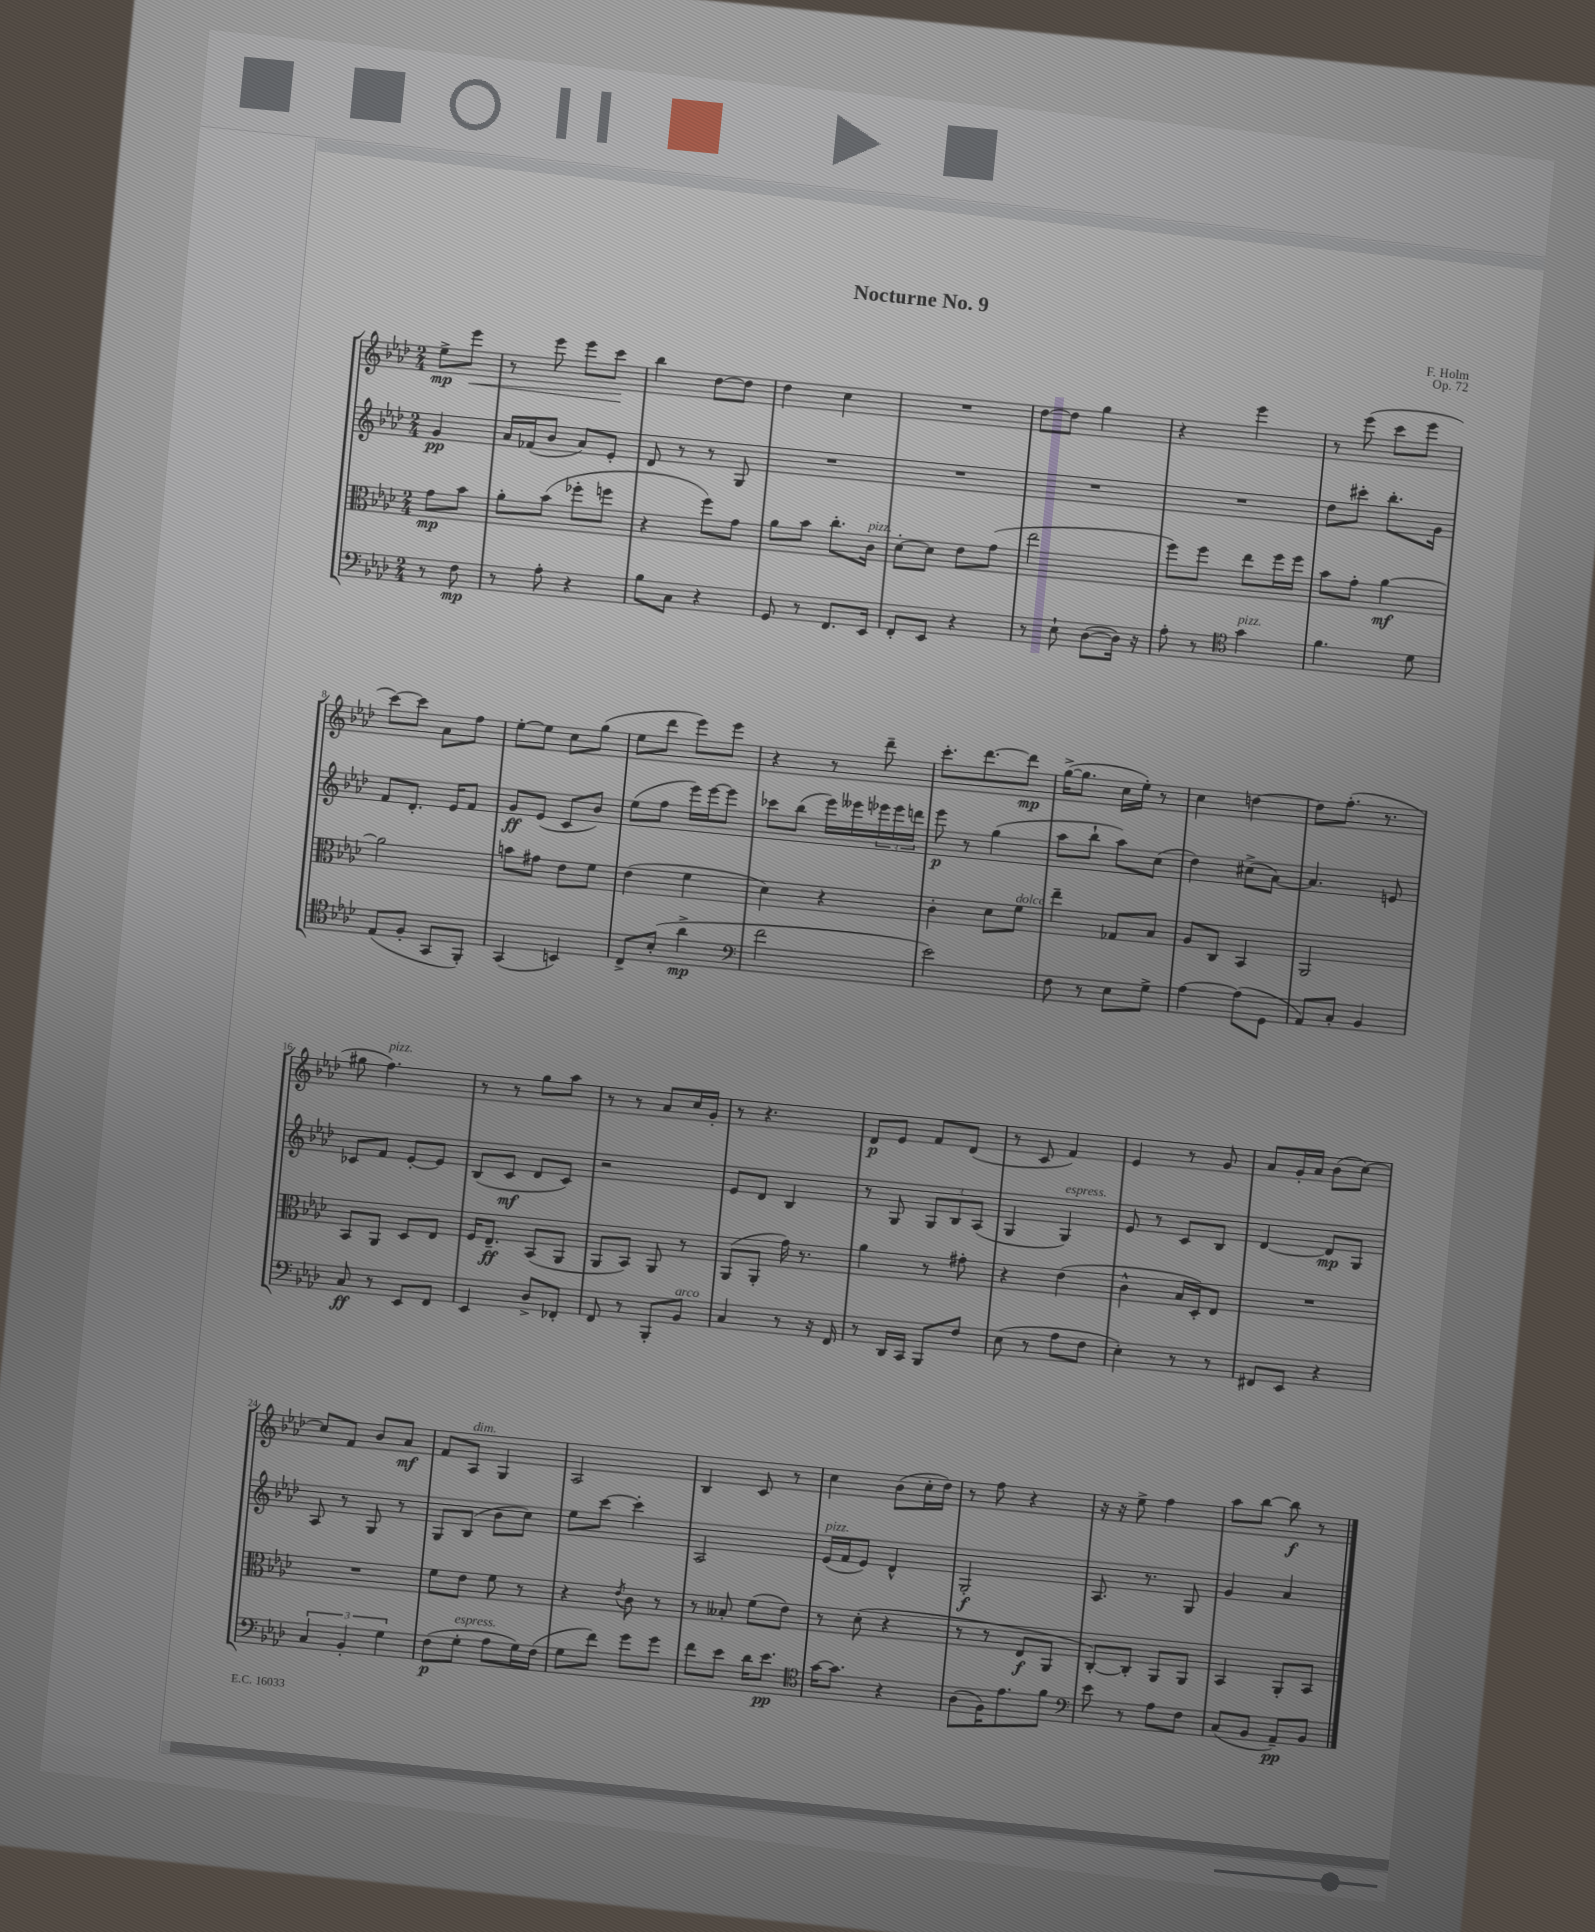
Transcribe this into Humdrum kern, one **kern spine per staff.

**kern	**dynam	**kern	**dynam	**kern	**dynam	**kern	**dynam
*part4	*part4	*part3	*part3	*part2	*part2	*part1	*part1
*staff4	*staff4	*staff3	*staff3	*staff2	*staff2	*staff1	*staff1
*clefF4	*	*clefC3	*	*clefG2	*	*clefG2	*
*k[b-e-a-d-]	*	*k[b-e-a-d-]	*	*k[b-e-a-d-]	*	*k[b-e-a-d-]	*
*M2/4	*	*M2/4	*	*M2/4	*	*M2/4	*
=	=	=	=	=	=	=	=
8r	.	8g\L	mp	4g/	pp	8ee-^\L	mp
!	!	!	!	!	!	!	!LO:HP:b
8F\	mp	8b-\J	.	.	.	8eee-\J	<
=1	=1	=1	=1	=1	=1	=1	=1
8r	.	8a-'\L	.	16a-/LL	.	8r	.
.	.	.	.	(16f-X/J	.	.	.
8A-'\	.	(8b-\J	.	8b-/J	.	8eee-\	.
4r	.	8ff-X'\L	.	8a-/L)	.	8eee-\L	.
.	.	8ffn\J	.	8e-'/J	.	8ccc\J	.
.	.	.	.	.	.	.	[
=2	=2	=2	=2	=2	=2	=2	=2
8B-\L	.	4r	.	8d-/	.	4bb-\	.
8C\J	.	.	.	8r	.	.	.
4r	.	8ff\L)	.	8r	.	[8dd-\L	.
.	.	8g\J	.	8G/	.	8dd-\J]	.
=3	=3	=3	=3	=3	=3	=3	=3
8GG/	.	8a-\L	.	2r	.	4dd-\	.
8r	.	8b-\J	.	.	.	.	.
8.FF/L	.	8.cc'\L	.	.	.	4cc\	.
!	!	!LO:TX:a:i:t=pizz.	!	!	!	!	!
16EE-/Jk	.	16c\Jk	.	.	.	.	.
=4	=4	=4	=4	=4	=4	=4	=4
8FF'/L	.	[8d-'\L	.	2r	.	2r	.
8EE-/J	.	8d-\J]	.	.	.	.	.
4r	.	8e-\L	.	.	.	.	.
.	.	(8g\J	.	.	.	.	.
=5	=5	=5	=5	=5	=5	=5	=5
8r	.	2ee-\	.	2r	.	[8dd-\L	.
8E-`\	.	.	.	.	.	8dd-\J]	.
([8D-\L	.	.	.	.	.	4gg\	.
16D-\Jk])	.	.	.	.	.	.	.
16r	.	.	.	.	.	.	.
=6	=6	=6	=6	=6	=6	=6	=6
8A-'\	.	8ff\L)	.	2r	.	4r	.
8r	.	8ff\J	.	.	.	.	.
*clefC4	*	*	*	*	*	*	*
!LO:TX:a:i:t=pizz.	!	!	!	!	!	!	!
4g\	.	8ee-\L	.	.	.	4eee-\	.
.	.	16ff\L	.	.	.	.	.
.	.	16ff\JJ	.	.	.	.	.
=7	=7	=7	=7	=7	=7	=7	=7
4.f\	.	8b-\L	.	8dd-\L	.	8r	.
.	.	8g'\J	.	8ccc#X'\J	.	(8eee-\	.
.	.	[4a-\	mf	8.bb-'\L	.	8ccc\L	.
8d-\	.	.	.	.	.	8eee-\J	.
.	.	.	.	16g\Jk	.	.	.
!!LO:LB:g=z
=8	=8	=8	=8	=8	=8	=8	=8
(8E-/L	.	2a-\]	.	8f/L	.	[8ccc\L)	.
8F'/J	.	.	.	8.d-'/J	.	8ccc\J]	.
8GG/L	.	.	.	.	.	8a-\L	.
.	.	.	.	16e-/KL	.	.	.
8FF'/J)	.	.	.	8f/J	.	8ff\J	.
=9	=9	=9	=9	=9	=9	=9	=9
(4GG/	.	8bn\L	.	8g/L	ff	[8ee-'\L	.
.	.	8g#X\J	.	(8e-/J	.	8ee-\J]	.
4BBn/)	.	8e-\L	.	8c/L	.	8cc\L	.
.	.	8f\J	.	8b-/J)	.	(8gg\J	.
=10	=10	=10	=10	=10	=10	=10	=10
8C^/L	.	(4e-\	.	(8ee-\L	.	8ee-\L	.
(8B-'/J	.	.	.	8ff\J	.	8ddd-\J	.
4a-^\	mp	4f\	.	16eee-\LL)	.	8eee-\L)	.
.	.	.	.	[16eee-\J	.	.	.
.	.	.	.	8eee-\J]	.	8eee-\J	.
=11	=11	=11	=11	=11	=11	=11	=11
*clefF4	*	*	*	*	*	*	*
2f\	.	4d-\)	.	8ccc-X\L	.	4r	.
.	.	.	.	(8bb-\J	.	.	.
.	.	4r	.	16eee-\LL)	.	8r	.
.	.	.	.	16eee--X\	.	.	.
.	.	.	.	24eee-X\	.	8ddd-~\	.
.	.	.	.	24eee-\	.	.	.
.	.	.	.	24dddn\JJ	.	.	.
=12	=12	=12	=12	=12	=12	=12	=12
2e-\)	.	4c'\	.	8eee-\	p	8.ccc'\L	.
.	.	.	.	8r	.	.	.
.	.	.	.	.	.	[8.ddd-\	.
.	.	8d-\L	.	(4gg\	.	.	.
!	!	!LO:TX:a:i:t=dolce	!	!	!	!	!
.	.	8f\J	.	.	.	8ddd-\J]	mp
=13	=13	=13	=13	=13	=13	=13	=13
8F\	.	4ee-~\	.	8aa-\L	.	([16gg^\KL	.
.	.	.	.	.	.	8.gg\J]	.
8r	.	.	.	8bb-`\J	.	.	.
8E-\L	.	8G-X/L	.	8aa-\L)	.	16cc\LL	.
.	.	.	.	.	.	16ee-'\JJ)	.
8G^\J	.	8B-/J	.	(8cc\J	.	8r	.
=14	=14	=14	=14	=14	=14	=14	=14
[4A-\	.	8A-/L	.	4dd-\)	.	4cc\	.
.	.	8C/J	.	.	.	.	.
(8A-\L]	.	4BB-/	.	(8cc#X^\L	.	[4ddn\	.
8GG\J	.	.	.	[8a-\J)	.	.	.
=15	=15	=15	=15	=15	=15	=15	=15
8AA-/L)	.	2AA-/	.	4.a-/]	.	8dd\L]	.
8C'/J	.	.	.	.	.	(8.ff'\J	.
4BB-/	.	.	.	.	.	.	.
.	.	.	.	.	.	8.r	.
.	.	.	.	8en/	.	.	.
!!LO:LB:g=z
=16	=16	=16	=16	=16	=16	=16	=16
8C/	ff	8BB-/L	.	8c-X/L	.	8gg#X\	.
!	!	!	!	!	!	!LO:TX:a:i:t=pizz.	!
8r	.	8AA-/J	.	8f/J	.	4.ff\)	.
8EE-/L	.	8D-/L	.	[8e-'/L	.	.	.
8FF/J	.	8E-/J	.	8e-/J]	.	.	.
=17	=17	=17	=17	=17	=17	=17	=17
4EE-/	.	16F/KL	.	(8B-/L	.	8r	.
.	.	8.E-~/J	ff	.	.	.	.
.	.	.	.	8c/J	mf	8r	.
8D-^/L	.	(8BB-/L	.	8d-/L	.	8gg\L	.
8FF-X'/J	.	8AA-/J	.	8c/J)	.	8aa-\J	.
=18	=18	=18	=18	=18	=18	=18	=18
8FF/	.	8AA-/L	.	2r	.	8r	.
8r	.	8BB-/J)	.	.	.	8r	.
8BBB-'/L	.	8AA-/	.	.	.	8a-/L	.
!LO:TX:a:i:t=arco	!	!	!	!	!	!	!
8BB-/J	.	8r	.	.	.	16cc/L	.
.	.	.	.	.	.	16g'/JJ	.
=19	=19	=19	=19	=19	=19	=19	=19
4C/	.	(8AA-/L	.	8e-/L	.	8r	.
.	.	8AA-'/J	.	8d-/J	.	4.r	.
8r	.	16g\)	.	4B-/	.	.	.
.	.	8.r	.	.	.	.	.
16r	.	.	.	.	.	.	.
16FF/	.	.	.	.	.	.	.
=20	=20	=20	=20	=20	=20	=20	=20
8r	.	4a-\	.	8r	.	8d-/L	p
16DD-/LL	.	.	.	8G/	.	8e-/J	.
16CC/JJ	.	.	.	.	.	.	.
8BBB-/L	.	8r	.	12G/L	.	8f/L	.
.	.	.	.	12B-/	.	.	.
8F/J	.	8g#X'\	.	.	.	(8d-/J	.
.	.	.	.	(12A-/J	.	.	.
=21	=21	=21	=21	=21	=21	=21	=21
(8E-\	.	4r	.	4G/	.	8r	.
8r	.	.	.	.	.	8c/	.
!	!	!	!	!LO:TX:a:i:t=espress.	!	!	!
8A-\L	.	(4e-\	.	4G/)	.	4f/)	.
8F\J	.	.	.	.	.	.	.
=22	=22	=22	=22	=22	=22	=22	=22
4E-'\)	.	4c^^\	.	8e-/	.	4e-/	.
.	.	.	.	8r	.	.	.
8r	.	16B-/LL	.	8c/L	.	8r	.
.	.	16D-'/J)	.	.	.	.	.
8r	.	8E-/J	.	8B-/J	.	8g/	.
=23	=23	=23	=23	=23	=23	=23	=23
8FF#X/L	.	2r	.	[4d-/	.	8a-/L	.
8EE-/J	.	.	.	.	.	16g'/L	.
.	.	.	.	.	.	16a-/JJ	.
4r	.	.	.	8d-/L]	mp	(8b-\L	.
.	.	.	.	8G/J	.	[8cc\J)	.
!!LO:LB:g=z
=24	=24	=24	=24	=24	=24	=24	=24
6C/	.	2r	.	8A-/	.	8cc/L]	.
.	.	.	.	8r	.	8f/J	.
6BB-'/	.	.	.	.	.	.	.
.	.	.	.	8G/	.	8b-/L	.
6G\	.	.	.	.	.	.	.
.	.	.	.	8r	.	8a-/J	mf
=25	=25	=25	=25	=25	=25	=25	=25
(8F\L	p	8f\L	.	8G/L	.	8f/L	.
!	!	!	!	!	!	!LO:TX:a:i:t=dim.	!
!LO:TX:a:i:t=espress.	!	!	!	!	!	!	!
8G'\J	.	8e-\J	.	(8B-/J	.	8A-/J	.
8A-\L	.	8f\	.	8b-\L	.	4G/	.
16G\L)	.	8r	.	8cc\J)	.	.	.
(16F\JJ	.	.	.	.	.	.	.
=26	=26	=26	=26	=26	=26	=26	=26
8G\L	.	4r	.	8ee-\L	.	2A-/	.
8f\J)	.	.	.	[8ccc\J	.	.	.
.	.	8qe-/	.	.	.	.	.
8g\L	.	8c\	.	4ccc'\]	.	.	.
8g\J	.	8r	.	.	.	.	.
=27	=27	=27	=27	=27	=27	=27	=27
8f\L	.	8r	.	2A-/	.	4B-/	.
8e-\J	.	8B--X'/	.	.	.	.	.
16d-\KL	.	(8f\L	.	.	.	8c/	.
8.e-\J	pp	.	.	.	.	.	.
.	.	8e-\J)	.	.	.	8r	.
=28	=28	=28	=28	=28	=28	=28	=28
*clefC4	*	*	*	*	*	*	*
!	!	!	!	!LO:TX:a:i:t=pizz.	!	!	!
[16g\KL	.	8r	.	(16e-/LL	.	4cc\	.
8.g\J]	.	.	.	16f/J	.	.	.
.	.	(8d-'\	.	8e-/J)	.	.	.
4r	.	4r	.	4d-^^/	.	(8b-\L	.
.	.	.	.	.	.	16cc'\L	.
.	.	.	.	.	.	16dd-\JJ)	.
=29	=29	=29	=29	=29	=29	=29	=29
(8A-\L	.	8r	.	2G'/	f	8r	.
16F\K)	.	8r	.	.	.	8ff\	.
8.e-\	.	.	.	.	.	.	.
.	.	8E-/L	f	.	.	4r	.
8f\J	.	8AA-/J	.	.	.	.	.
=30	=30	=30	=30	=30	=30	=30	=30
*clefF4	*	*	*	*	*	*	*
8e-\	.	[8C'/L)	.	8.A-/	.	16r	.
.	.	.	.	.	.	16r	.
8r	.	8C'/J]	.	.	.	8ee-^\	.
.	.	.	.	8.r	.	.	.
8A-\L	.	8AA-/L	.	.	.	4ff\	.
8F\J	.	8AA-/J	.	8G/	.	.	.
=31	=31	=31	=31	=31	=31	=31	=31
(8C/L	.	4BB-/	.	4g/	.	8aa-\L	.
8BB-/J	.	.	.	.	.	[8bb-\J	.
8AA-~/L)	pp	8AA-'/L	.	4a-/	.	8bb-\]	f
8BB-/J	.	8BB-/J	.	.	.	8r	.
==	==	==	==	==	==	==	==
*-	*-	*-	*-	*-	*-	*-	*-
